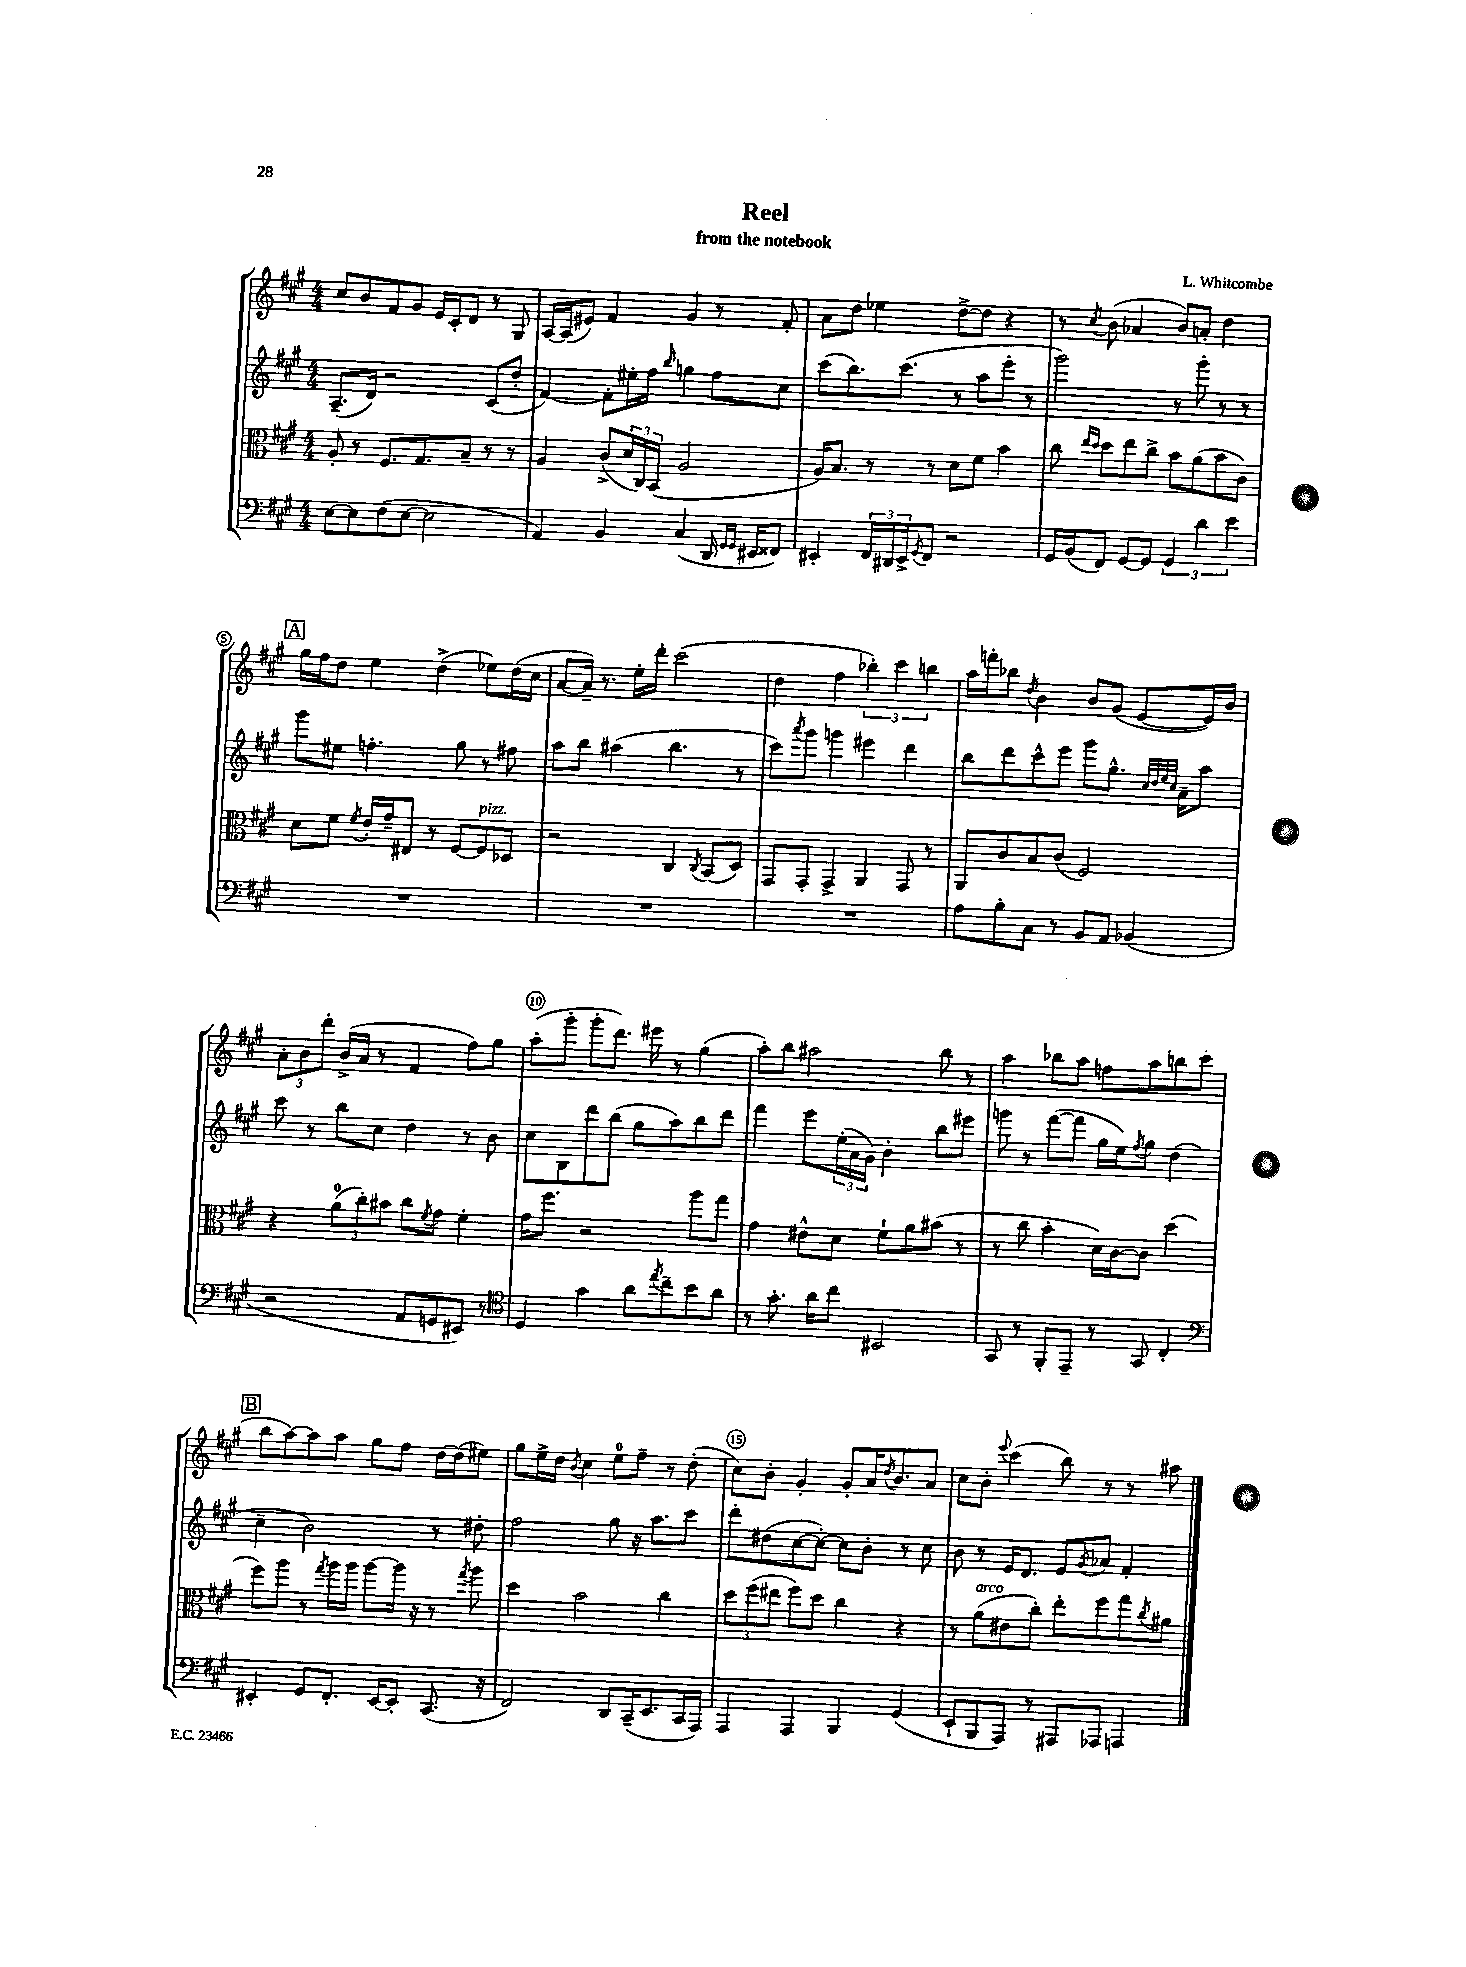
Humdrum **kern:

**kern	**kern	**kern	**kern
*staff4	*staff3	*staff2	*staff1
*clefF4	*clefC3	*clefG2	*clefG2
*k[f#c#g#]	*k[f#c#g#]	*k[f#c#g#]	*k[f#c#g#]
*M4/4	*M4/4	*M4/4	*M4/4
[8E\L	8A'/	(8.A~/L	8cc#/L
8E\]	8r	.	8b/
.	.	16d/Jk)	.
(8F#\	8.F#/L	2r	8f#/
[8E\J	.	.	8g#/J
.	8.G#/	.	.
2E\]	.	.	16e/LL
.	.	.	16c#'/J
.	8B~/J	.	8d/J
.	8r	(8c#/L	8r
.	8r	8dd'/J	8G#/
=	=	=	=
4AA/)	4A/	[4f#/)	[16A/LL
.	.	.	(16A/]J
.	.	.	8e#/J)
4BB/	(8c#^/L	8f#'\]L	4f#/
.	24d/L	16ee#'\L	.
.	24C#/)	.	.
.	.	16ff#\JJ	.
.	(24BB/JJ	.	.
.	.	16qqbb/	.
(4C#/	2A/	4gg\	4g#/
16DD/	.	8ff#\L	8r
16qqGG#/LL	.	.	.
16qqGG#/JJ	.	.	.
16EE#/LK	.	.	.
8FF##/J)	.	8cc#\J	8f#'/
=	=	=	=
4EE#'/	16A/LK)	(8ccc#\L	8a\L
.	8.B/J	.	.
.	.	8.bb\)	8dd\J
24FF#/LL	8r	.	4ee-\
24DD#/	.	.	.
.	.	(8.ccc#\J	.
24EE#^/J	.	.	.
8qGG#/	.	.	.
8FF#/J	8r	.	.
2r	8d\L	8r	[8dd^\L
.	8f#\J	8aa\L	8dd\]J
.	4b\	8eee'\J	4r
.	.	8r	.
=	=	=	=
16GG#/LL	8cc#\	2ggg#\)	8r
(16BB/J	.	.	.
.	16qqee/LL	.	.
.	16qqdd/JJ	.	8qcc#/
8FF#/J)	8dd\L	.	(8b\
[8GG#/L	8ee\	.	4a-/
8GG#/]J	8cc#^\J	.	.
6GG#/	8b\L	8r	8b/L)
.	(8a\	8ggg#'\	8a'/J
6d\	.	.	.
.	8b\	8r	4dd\
6e\	.	.	.
.	8c#\J)	8r	.
=	=	=	=
1r	8d\L	8ggg#\L	16gg#\LL
.	.	.	16ff#\J
.	8f#\J	8ee#\J	8dd\J
.	8qf#/	.	.
.	16e'/LL	4.ff'\	4ee\
.	16g#~/J	.	.
.	8E#/J	.	.
.	8r	.	(4dd^\
.	[8F#/L	8gg#\	.
.	8F#/]	8r	8ee-\L)
.	8D-/J	8ff#\	(16dd\L
.	.	.	16cc#\JJ
=	=	=	=
1r	2r	8aa\L	[8a/L
.	.	8bb\J	16a~/]Jk)
.	.	.	8.r
.	.	(4aa#\	.
.	.	.	16ee'\LL
.	.	.	16ddd'\JJ
.	4C#/	4.bb\	(2ccc#\
.	8qC#/	.	.
.	(8BB/L	.	.
.	8D/J)	8r	.
=	=	=	=
1r	8GG#/L	8ccc#\L)	4dd\
.	.	8qaaa/	.
.	8GG#'/J	8ggg#\J	.
.	4GG#^/	4ggg\	4ff#\
.	4AA/	4eee#\	6bb-'\)
.	.	.	6ccc#\
.	8GG#/	4ddd\	.
.	.	.	6bb\
.	8r	.	.
=	=	=	=
8A\L	8AA/L	8bb\L	16aa\LL
.	.	.	16fff'\J
8B'\	8c#/	8ddd\	8bb-\J
.	.	.	8qdd/
8C#\J	8B/	8ccc#^^\	4b\
8r	(8c#/J	8eee\J	.
8BB/L	2F#/)	8ggg#\L	8b/L
8AA/J	.	8.gg#^^\J	(8g#/J
(4BB-/	.	.	[8e/L
.	.	32qqcc#/LLL	.
.	.	32qqdd/	.
.	.	32qqee/	.
.	.	32qqcc#/JJJ	.
.	.	16a~\LK	.
.	.	8aa\J	16e/]L)
.	.	.	16b/JJ
=	=	=	=
2r	4r	8ccc#\	12a'\L
.	.	.	12b\
.	.	8r	.
.	.	.	12ddd'\J
.	(12a\L	8bb\L	(16b^/LL
.	.	.	16a/JJ
.	12cc#'\)	.	.
.	.	8cc#\J	8r
.	12b#\J	.	.
8AA/L	8cc#\L	4dd\	4f#/
.	8qf#/	.	.
8GG/	8g#\J	.	.
8EE#/J)	4f#'\	8r	8ff#\L)
8r	.	8b\	8gg#\J
=	=	=	=
*clefC4	*	*	*
4D/	16g#\LK	8cc#\L	(8aa'\L
.	8.ff#\J	.	.
.	.	8B\	8ggg#'\J
4g#\	2r	8ddd\	8ggg#'\L
.	.	(8bb\J	8.ddd\J)
8a\L	.	8gg#\L	.
.	.	.	16eee#\
8qee/	.	.	.
8cc#~\	.	8aa\)	8r
8b\	8aa\L	8bb\	(4gg#\
8a\J	8gg#\J	8ddd\J	.
=	=	=	=
8r	4g#\	4fff#\	8aa'\L)
8.g#'\	.	.	8bb\J
.	8e#^^\L	8eee\L	2aa#\
16a\LK	.	.	.
8cc#\J	8d\J	(24ee'\L	.
.	.	24a\	.
.	.	24g#\JJ)	.
2BB#/	8f#`\L	4b'\	.
.	8a\	.	.
.	(8b#\J	8bb\L	8bb\
.	8r	8eee#\J	8r
=	=	=	=
8GG#/	8r	8ggg\	4aa\
8r	8cc#\	8r	.
8FF#'/L	4b'\	([8fff#\L	8bb-\L
8EE~/J	.	8fff#\]J	8aa\J
8r	16d\LL)	16gg#\LL	8ff\L
.	[16c#\J	16ee\J)	.
.	.	8qff#/	.
8GG#/	8c#\]J	8gg#\J	8aa\
4C#'/	(4dd\	(4dd\	8bb\
.	.	.	(8ccc#\J
=	=	=	=
*clefF4	*	*	*
4EE#'/	8ff#\L)	4cc#~\	8bb\L
.	8aa\J	.	[8aa\)
8GG#/L	8r	2b\)	8aa\]
.	8qgg#/	.	.
8.FF#'/J	16aa\LL	.	8aa\J
.	16aa\JJ	.	.
.	[8aa\L	.	8gg#\L
[16EE#/LK	.	.	.
8EE#'/]J	16aa\]Jk	.	8ff#\J
.	16r	.	.
(8.CC#/	8r	8r	[16dd\LL
.	.	.	(16dd\]J
.	8qgg#/	.	.
.	8aa\	8dd#'\	8ee#\J)
16r	.	.	.
=	=	=	=
2FF#/)	4dd\	2ff#\	8gg#\L
.	.	.	16ee^\L
.	.	.	16dd\JJ
.	.	.	8qb/
.	2b\	.	4cc#\
8DD/L	.	8gg#\	8ee\L
(16CC#~/K	.	16r	8ff#~\J
8.EE/	.	8.aa\L	.
.	4cc#\	.	8r
16CC#/L	.	8ccc#\J	(8dd'\
16AAA/JJ)	.	.	.
=	=	=	=
4AAA/	12dd\L	8ddd'\L	8cc#\L)
.	(12ff#\	.	.
.	.	(8dd#\	8b'\J
.	12ee#\J	.	.
4AAA/	8ff#\L)	[8cc#\	4g#'/
.	8dd\J	8cc#'\_J)	.
4BBB/	4cc#\	8cc#\]L	8g#'/L
.	.	8b'\J	16a/K
.	.	.	8qdd/
.	.	.	8.b/
(4GG#/	4r	8r	.
.	.	8cc#\	8a/J
=	=	=	=
8EE`/L	8r	8b\	8cc#\L
8BBB/	(8a\L	8r	8b'\J
.	.	.	8qqeee/
8AAA/J)	8e#\	16e/LK	(4ccc#\
.	.	8.d/J	.
8r	8cc#'\J)	.	.
8AAA#/L	8ee'\L	8e/L	8bb\)
.	.	8qg#/	.
8AAA-/J	8ff#\	8a-/J	8r
4AAA/	8gg#\	4f#'/	8r
.	8qcc#/	.	.
.	8a#\J	.	8aa#\
==	==	==	==
*-	*-	*-	*-
